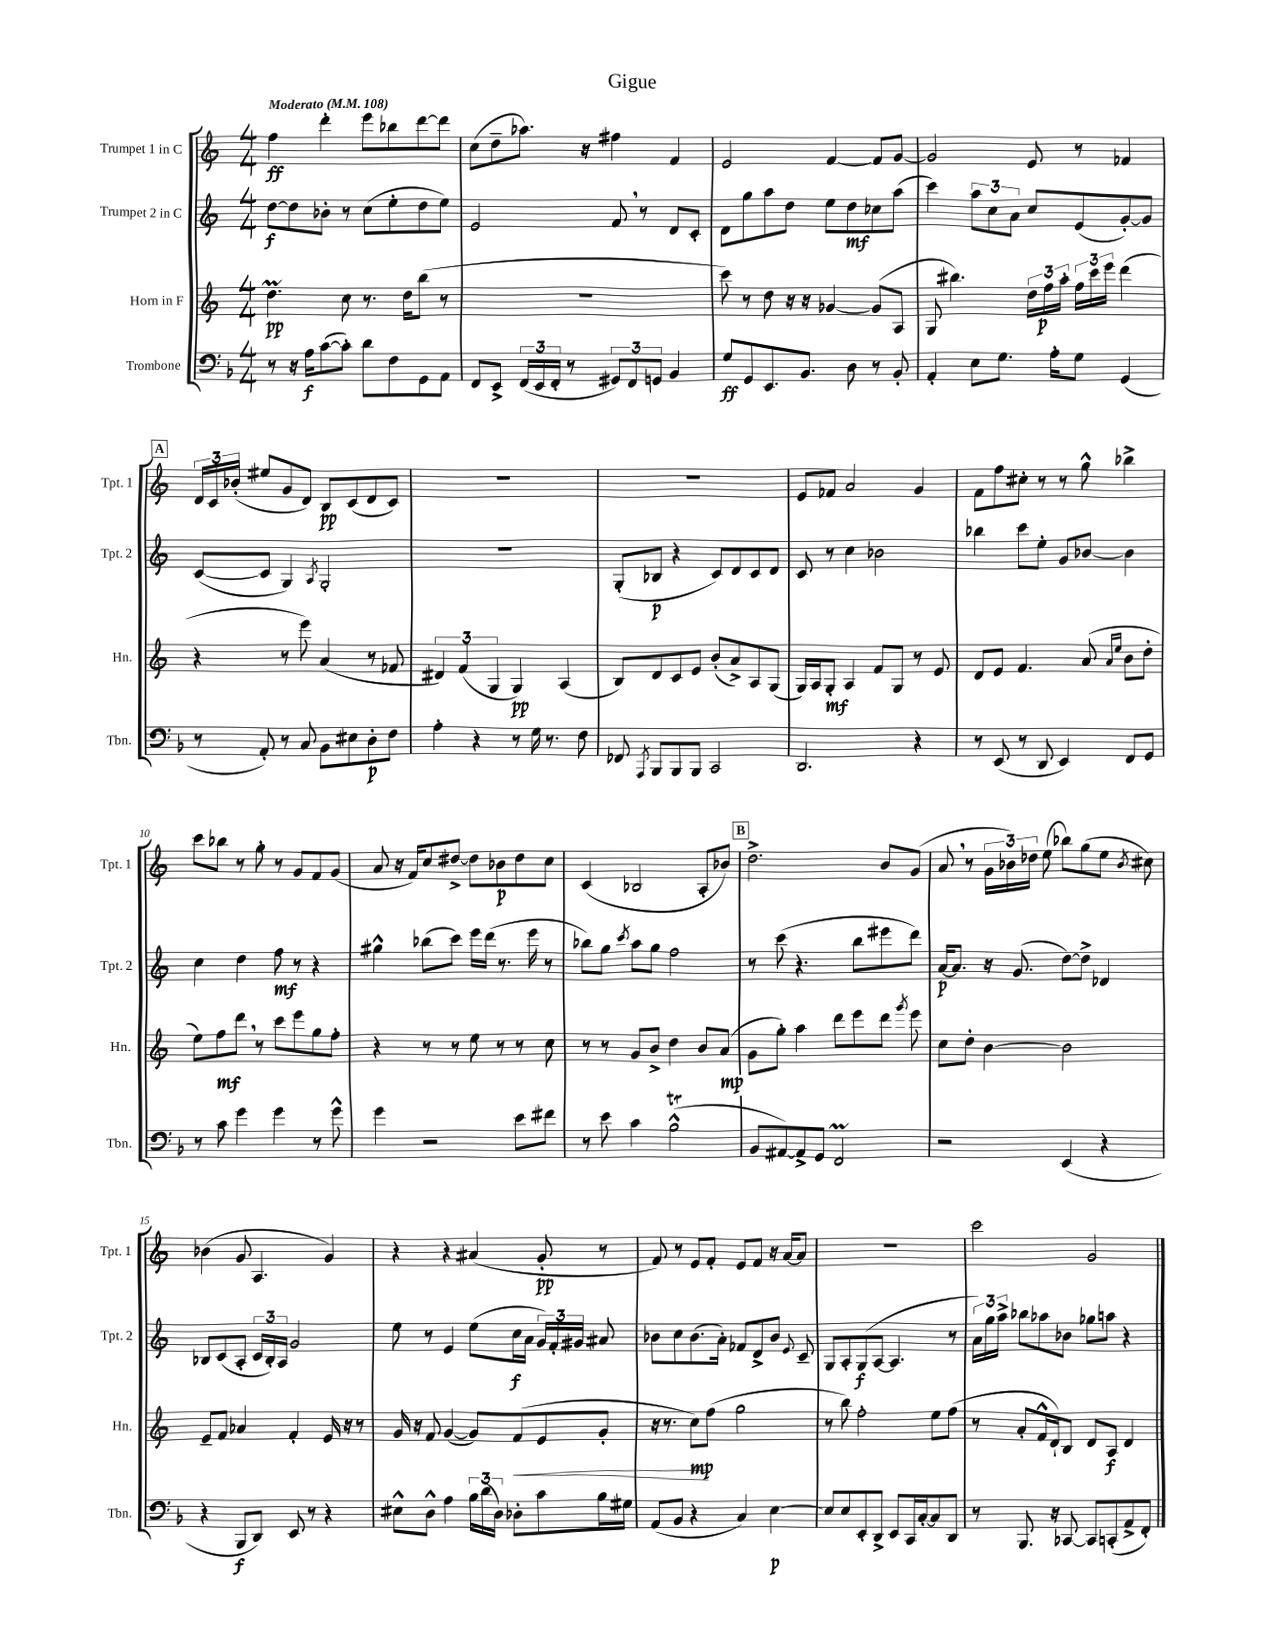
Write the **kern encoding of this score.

**kern	**kern	**kern	**kern
*staff4	*staff3	*staff2	*staff1
*clefF4	*clefG2	*clefG2	*clefG2
*k[b-]	*k[]	*k[]	*k[]
*M4/4	*M4/4	*M4/4	*M4/4
*MM108	*MM108	*MM108	*MM108
8r	4.dd	[8dd	4ff
16r	.	8dd]	.
16A	.	.	.
([8c	.	8b-'	4ddd'
8c'])	8cc	8r	.
8d	8.r	(8cc	8eee
8F	.	8ee'	8bb-
.	16dd	.	.
8GG	(8bb	8dd	[8ddd
8AA	8r	8ee)	8ddd]
=	=	=	=
8FF	1r	2e	(8cc
8EE^	.	.	8dd~
(24FF	.	.	8.aa-)
24EE	.	.	.
24FF'	.	.	.
8r	.	.	.
.	.	.	16r
12GG#)	.	8f	4ff#
12FF	.	.	.
.	.	8r	.
12GG	.	.	.
4BB-	.	8d	4f
.	.	8c'	.
=	=	=	=
8G	8ccc)	8d	2e
8GG	8r	8gg	.
8.EE	8dd	8aa	.
.	16r	8dd	.
8.BB-	16r	.	.
.	[4g-	8ee	[4f
8D	.	8dd	.
8r	(8g-]	8cc-	8f]
8BB-'	8A	(8aa	[8g
=	=	=	=
4AA'	8G	4ccc)	2g]
.	4.bb#)	.	.
8E	.	12aa	.
.	.	12cc	.
8.G	.	.	.
.	.	12a	.
.	24dd	8cc	8e
.	24ff	.	.
16A'	.	.	.
.	24aa'	.	.
8G	24ff	(8e	8r
.	24ccc	.	.
.	24eee	.	.
(4GG	(4ddd	[8g')	4f-
.	.	8g]	.
=	=	=	=
8r	4r	([8c	24d
.	.	.	24c
.	.	.	(24b-'
8AA')	.	8c]	8ee#
8r	8r	4G)	8g
8C	8eee)	.	8d)
.	.	8qA	.
8BB-	(4a	2G'	8B
8E#	.	.	(8c
8D'	8r	.	8d
8F	8f-	.	8c)
=	=	=	=
4A'	6d#)	1r	1r
.	(6f	.	.
4r	.	.	.
.	6G	.	.
8r	4G)	.	.
16G	.	.	.
8.r	.	.	.
.	(4A	.	.
8F	.	.	.
=	=	=	=
8FF-	8B)	(8G'	1r
8qAAA	.	.	.
8BBB-	8d	8B-	.
8BBB-	8c	4r	.
8BBB-	8e	.	.
2CC	(8b'	8c)	.
.	8a^)	8d	.
.	8A	8c	.
.	(8G	8d	.
=	=	=	=
2.DD	16G)	8c	8e
.	16A	.	.
.	8G'	8r	8f-
.	4A	4cc	2a
.	8f	2b-	.
.	8G	.	.
4r	8r	.	4g
.	8e	.	.
=	=	=	=
8r	8d	4bb-	8f
(8EE	8e	.	8ff
8r	4.f	8ccc	8cc#'
8DD	.	8ee'	8r
4EE)	.	8g	8r
.	(8a	[8b-	8gg^^
.	16qqa	.	.
.	16qqee	.	.
8FF	8b	4b-]	4bb-^
8GG	8dd'	.	.
=	=	=	=
8r	8ee)	4cc	8ccc
8c	8ff	.	8bb-
4g	8ddd	4dd	8r
.	8r	.	8gg'
4g	8ccc	8ff	8r
.	8eee	8r	8g
8r	8gg	4r	8f
8g^^	8ff'	.	(8g
=	=	=	=
4g	4r	4gg#^^	8a
.	.	.	16r
.	.	.	16f)
2r	8r	(8bb-	8cc
.	8r	8ccc)	[8dd#^
.	8ee	16eee	8dd#]
.	.	(16ddd	.
.	8r	8.r	8b-
8e	8r	.	8dd#
.	.	16eee	.
8f#	8cc	8r	8cc
=	=	=	=
8r	8r	8bb-)	(4c
8e	8r	8gg	.
.	.	8qccc	.
4c	8g	8aa	2B-
.	8b^	8gg	.
(2B-^^	4dd	2ff	.
.	8b	.	8A'
.	(8a	.	8b-)
=	=	=	=
8BB-	8g	8r	2.dd^
[8AA#)	8gg')	(8ccc	.
8AA#^]	4aa	4.r	.
8GG	.	.	.
2FF	8ddd	.	.
.	8eee	8bb	.
.	8ddd	8eee#	8b
.	8qggg	.	.
.	8eee	8ddd)	(8g
=	=	=	=
2r	8cc	[16a	8a
.	.	8.a]	.
.	8dd'	.	8r
.	[4b	16r	24g
.	.	.	24b-)
.	.	(8.g	.
.	.	.	24dd-
.	.	.	(8ee
(4EE	2b]	[8dd)	8bb-)
.	.	8dd^]	(8gg
4r	.	4d-	8ee
.	.	.	8qb-
.	.	.	8cc#)
=	=	=	=
4r	8e~	8B-	(4b-
.	8f	(8c	.
8BBB-	4a-	8A'	8g
8DD)	.	24c	4.A
.	.	24B-')	.
.	.	24A	.
8EE	4f'	2g	.
8r	.	.	.
4r	16e	.	4g)
.	16r	.	.
.	8r	.	.
=	=	=	=
8E#^^	16g	8ee	4r
.	16r	.	.
8D^^	8f	8r	.
4A	([4g	4e	4r
24B-	8g])	(8ee	(4a#
(24d	.	.	.
24D)	.	.	.
8D-'	(8f	16cc	.
.	.	16a	.
8c	8e	24g)	8g'
.	.	24f'	.
.	.	24g#	.
16B-	8g'	8a#	8r
16G#	.	.	.
=	=	=	=
(8AA	16r	8b-	8f)
.	8.r	.	.
8BB-	.	8cc	8r
4r	8cc)	(8.b-	8e
.	(8ff	.	8f'
.	.	16a')	.
4C)	2gg	8f-	8e
.	.	8d^	8f
[4E	.	8b-	16r
.	.	.	[16a
.	.	8qqe	.
.	.	8c~	8a]
=	=	=	=
8E]	8r	8G	1r
8E	8bb)	8A'	.
8EE'	2ff'	(8G	.
8DD^	.	[8A	.
8EE	.	4.A]	.
16CC	.	.	.
[16C'	.	.	.
8C]	8ee	.	.
8DD	(8ff	8r	.
=	=	=	=
8r	8r	24a)	2ccc
.	.	24gg	.
.	.	24aa^	.
8.BBB-	8a'	8bb-	.
.	16f^^	8aa-	.
16r	16d`)	.	.
[8CC-	8B	8b-	.
8CC-]	8d	8gg-	2g
(8CC'	8A	8aa	.
8AA^	4d	4r	.
8FF')	.	.	.
==	==	==	==
*-	*-	*-	*-
